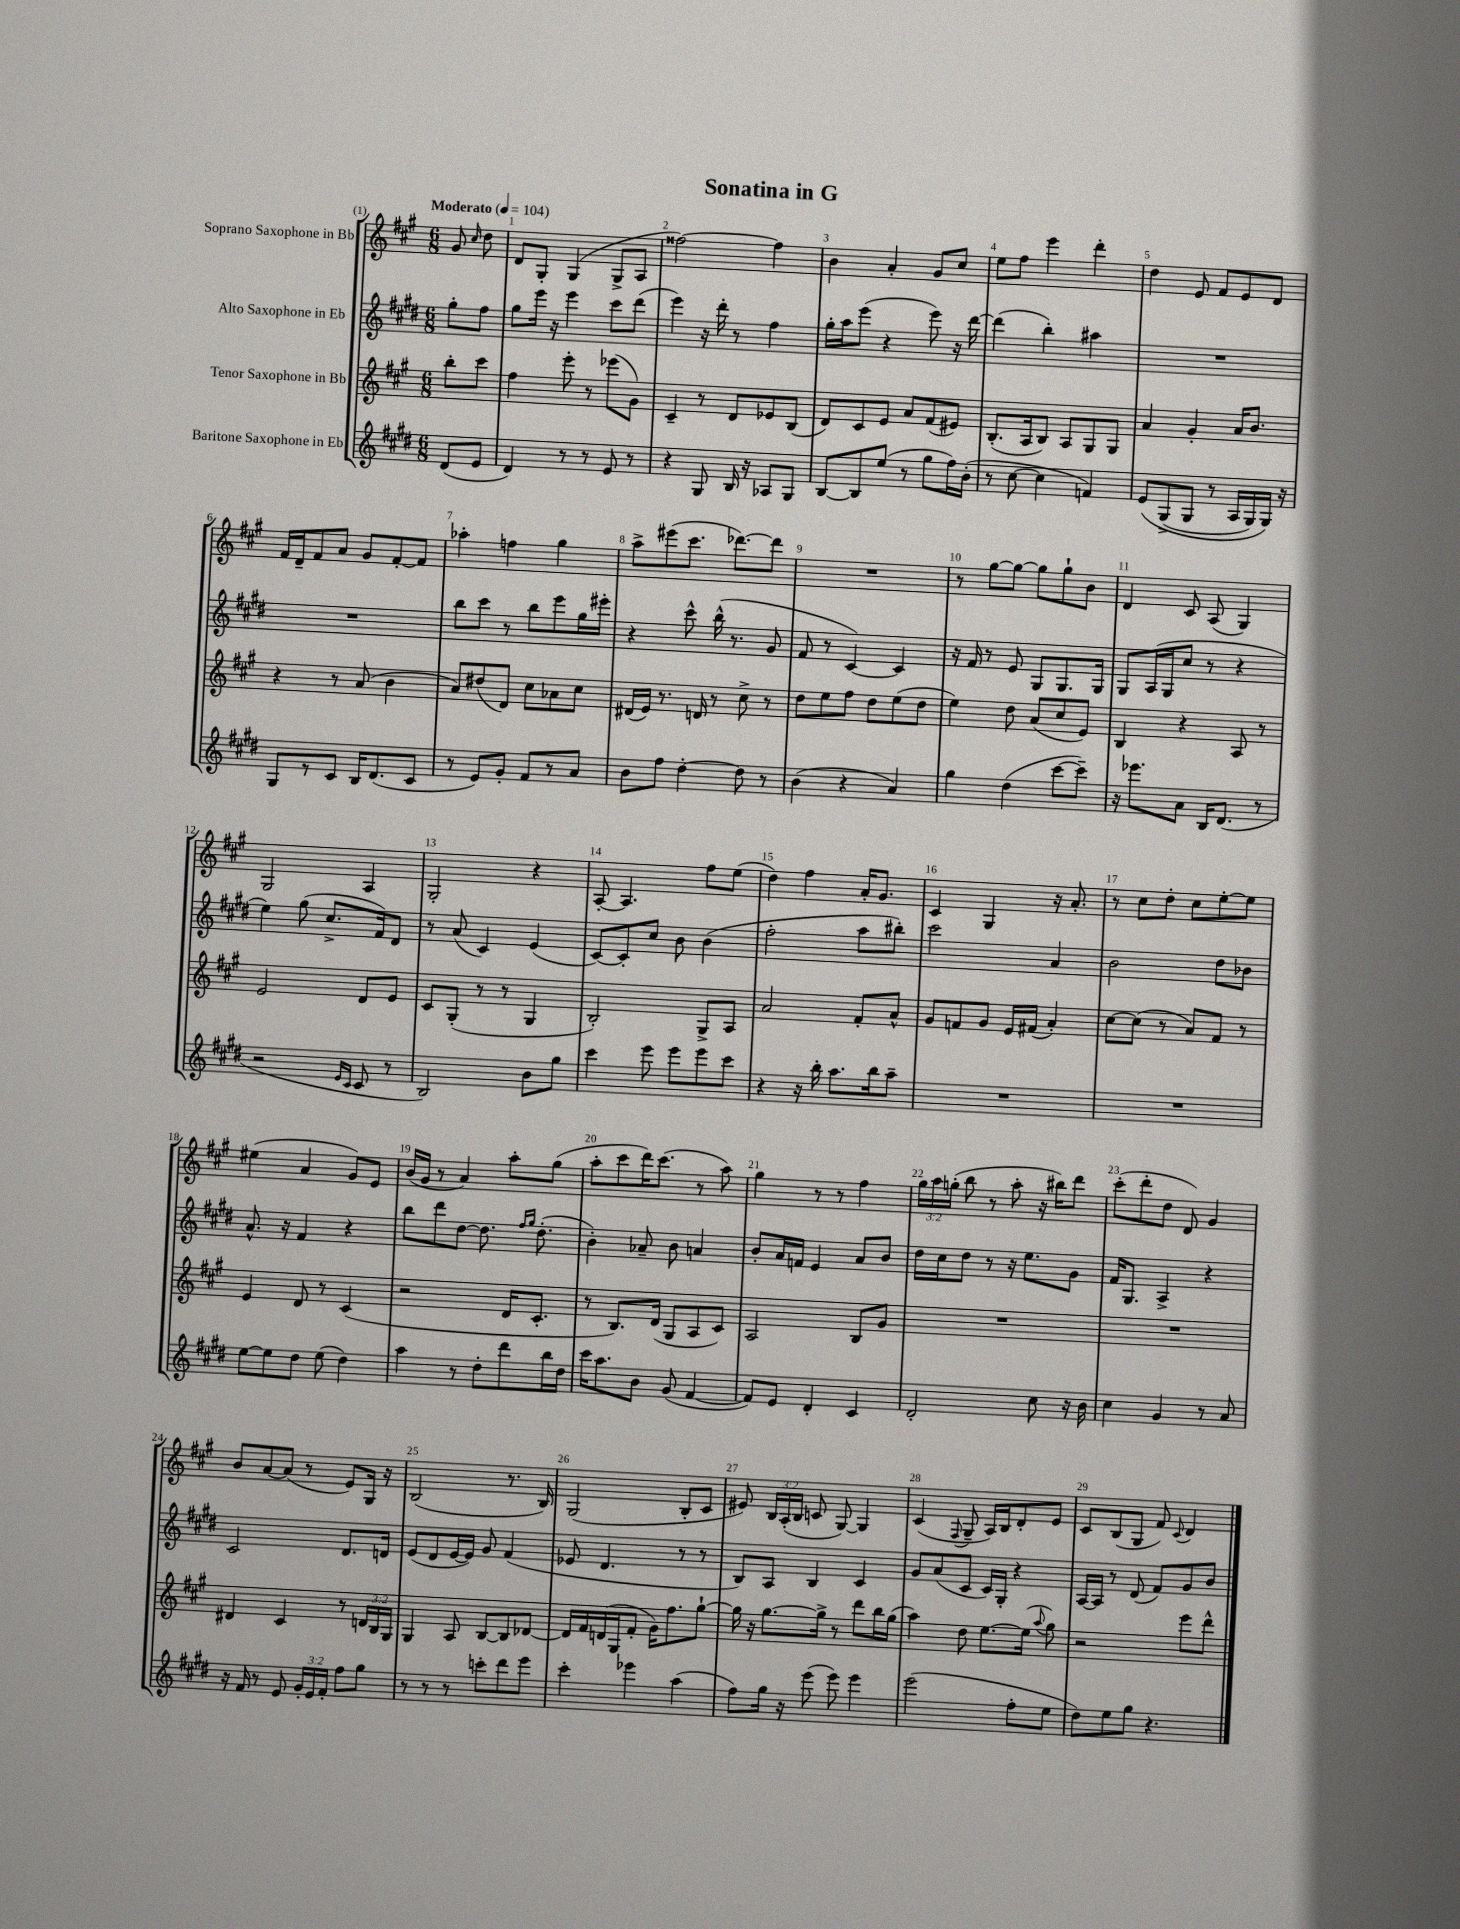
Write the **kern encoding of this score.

**kern	**kern	**kern	**kern
*part4	*part3	*part2	*part1
*staff4	*staff3	*staff2	*staff1
*I"Baritone Saxophone in Eb	*I"Tenor Saxophone in Bb	*I"Alto Saxophone in Eb	*I"Soprano Saxophone in Bb
*clefG2	*clefG2	*clefG2	*clefG2
*k[f#c#g#d#]	*k[f#c#g#]	*k[f#c#g#d#]	*k[f#c#g#]
*M6/8	*M6/8	*M6/8	*M6/8
*MM104	*MM104	*MM104	*MM104
=	=	=	=
!	!	!	!LO:TX:a:B:t=Moderato
(8d#/L	8bb'\L	8gg#'\L	8g#/
.	.	.	16qqcc#/
8e/J	8ccc#\J	8ff#\J	8dd\
=1	=1	=1	=1
4d#/)	4ff#\	8gg#\L	8d/L
.	.	16eee\Jk	8G#'/J
.	.	16r	.
8r	8eee'\	4eee\	(4G#/
8r	8r	.	.
8e/	(8eee-X\L	8ccc#\L	8G#^/L
8r	8g#\J)	(8ddd#\J	8A/J
=2	=2	=2	=2
4r	4c#~/	4eee\)	[2ff##X\)
8G#/	8r	16r	.
.	.	16ddd#'\	.
16B/	8d/L	8r	.
16r	.	.	.
8A-X/L	8e-X/	4ff#\	4ff##\]
8G#/J	(8B/J	.	.
=3	=3	=3	=3
[8B/L	8d/L)	16gg#'\LL	4b\
.	.	16aa\J	.
8B/]	8c#/	(8eee\J	.
(8ee/J	8e/J	4r	4a'/
8r	8a/L	.	.
8gg#\L	(8f#/	8eee\)	8g#/L
16ff#\L)	8e#X/J)	16r	8cc#/J
(16b'\JJ	.	[16ddd#\	.
=4	=4	=4	=4
8r	(8.B'/L	(4ddd#\]	8ee\L
[8cc#\	.	.	8ff#\J
.	16A/k	.	.
4cc#\]	8B/J)	4bb'\)	4eee\
.	8A/L	.	.
4fn/)	8G#/	4aa#X\	4ddd'\
.	8G#/J	.	.
=5	=5	=5	=5
(8e/L	4a/	2.r	4dd\
(8G#^/	.	.	.
8G#/J	4g#'/	.	8e/
8r	.	.	8f#/L
16A/LL	16a/KL	.	8e/
16G#/)	8.b/J	.	.
16G#/JJ)	.	.	8d/J
16r	.	.	.
!!LO:LB:g=z
=6	=6	=6	=6
8G#/L	4r	2.r	16f#/LL
.	.	.	16d~/J
8r	.	.	8f#/
8c#/J	8r	.	8a/J
16B/KL	(8a/	.	8g#/L
(8.d#/	.	.	.
.	4b\	.	[8f#'/
8c#/J	.	.	8f#/J]
=7	=7	=7	=7
8r	8a/L)	8bb\L	4aa-X'\
8e/L)	(8dd#X/	8ccc#\J	.
8g#'/J	8d/J)	8r	4ffn\
8f#/L	8cc#\L	8bb\L	.
8r	8a-X\	8eee\	4gg#\
8a/J	8cc#\J	16gg#\L	.
.	.	16eee#X'\JJ	.
=8	=8	=8	=8
8b\L	(16d#X/LL	4r	8aa^\L
.	16e/JJ)	.	.
8ff#\J	8.r	.	(8eee#X\
[4dd#'\	.	8ccc#^^\	8.ccc#\J
.	16dn/	.	.
.	8r	(16bb^^\	.
.	.	8.r	[8.ddd-X\L)
8dd#\]	8cc#^\	.	.
8r	8r	8g#/	8ddd-\J]
=9	=9	=9	=9
(4b\	8dd\L	8f#/	2.r
.	8ee\	8r	.
4r	8ff#\J	[4c#/)	.
.	8dd\L	.	.
4a/)	(8ee\	4c#/]	.
.	8dd\J	.	.
=10	=10	=10	=10
4gg#\	4ee\)	16r	8r
.	.	16f#/	.
.	.	8r	[8gg#\L
(4dd#\	8dd\	8e/	8gg#\J_
.	(8a/L	8G#/L	8gg#\L]
[8ccc#\L	8cc#/	8.G#/	8gg#`\
8ccc#~\J])	8e/J)	.	8b\J
.	.	16G#/Jk	.
=11	=11	=11	=11
16r	4B/	8G#/L	4d/
8.eee-X\L	.	.	.
.	.	(16A/L	.
.	.	16G#/J	.
8a\J	4r	8cc#/J	8c#/
16B/KL	.	8r	(8A/
(8.d#/J	.	.	.
.	8A/	4r	4G#/)
8r	8r	.	.
!!LO:LB:g=z
=12	=12	=12	=12
2r	2e/	4ee\)	2G#/
.	.	(8gg#\	.
.	.	8.cc#^/L	.
16qqe/LL	.	.	.
16qqc#/JJ	.	.	.
8c#/	8d/L	.	4A/
.	.	16f#/k)	.
8r	8e/J	8d#/J	.
=13	=13	=13	=13
2B/)	8c#/L	8r	2G#'/
.	(8G#'/J	(8a/	.
.	8r	4c#/)	.
.	8r	.	.
8b\L	4G#/	(4e/	4r
8gg#\J	.	.	.
=14	=14	=14	=14
4ccc#\	2B'/)	[8c#/L)	[8A'/
.	.	8c#'/]	4.A/]
8eee\	.	8cc#/J	.
8eee\L	.	8b\	.
8eee\	8G#^/L	(4b\	8ff#\L
8ccc#\J	8A/J	.	(8ee\J
=15	=15	=15	=15
4r	2a/	2ff#'\	4dd\)
16r	.	.	4ff#\
16bb'\	.	.	.
8.aa\L	.	.	.
.	8f#'/L	8aa\L	16a'/KL
16bb\k	.	.	8.g#/J
8aa~\J	8a^^/J	8bb#X'\J)	.
=16	=16	=16	=16
2.r	8g#/L	2ccc#\	4c#/
.	8fn/	.	.
.	8g#/J	.	4G#/
.	16e/LL	.	.
.	(16f#X/JJ	.	.
.	4a'/)	4a/	16r
.	.	.	8.a'/
=17	=17	=17	=17
2.r	[8cc#\L	2b\	8r
.	(8cc#\J]	.	8cc#\L
.	8r	.	8dd'\J
.	8a/L)	.	8cc#\L
.	8f#/J	8dd#\L	[8ee'\
.	8r	8b-X\J	8ee\J]
!!LO:LB:g=z
=18	=18	=18	=18
[8ee\L	4e/	8.a^^/	(4ee#X\
8ee\]	.	.	.
.	.	16r	.
8dd#\J	8d/	4f#/	4a/
(8ee\	8r	.	.
4dd#\)	(4c#/	4r	8g#/L)
.	.	.	8e/J
=19	=19	=19	=19
4aa\	2r	8bb\L	(16b/LL
.	.	.	16g#/JJ
.	.	8ddd#\	8r
8r	.	[8dd#\J	4a/)
8dd#'\L	.	8.dd#\]	.
8ddd#\	16d/KL	.	8aa'\L
.	.	16qqff#/LL	.
.	.	16qqgg#/JJ	.
.	8.c#'/J	(8.dd#'\	.
16bb\L	.	.	(8gg#\J
16dd#\JJ	.	.	.
=20	=20	=20	=20
16ccc#\KL	8r	4b'\)	8aa'\L
8.aa\	.	.	.
.	8.B/L)	.	8ccc#\
8b\J	.	8a-X~/	16ddd\K)
.	(16d/Jk	.	(8.ccc#\J
(8g#/	8G#/L	8b\	.
[4f#/	8A/	4an/	8r
.	8c#/J)	.	8aa\)
=21	=21	=21	=21
8f#/L])	2A/	8b'/L	4gg#\
8e/J	.	16a/L	.
.	.	16fn/JJ	.
4d#'/	.	4e/	8r
.	.	.	8r
4c#/	8B/L	8a/L	4ff#\
.	8g#/J	8b/J	.
=22	=22	=22	=22
2d#'/	2.r	16dd#\LL	24gg#\LL
.	.	.	24aa\
.	.	16cc#\J	.
.	.	.	(24ggn'\JJ
.	.	8dd#\J	8bb\
.	.	8r	8r
.	.	16r	8aa'\
.	.	8.ee\L	.
8cc#\	.	.	16r
.	.	.	16bb#X\KL)
16r	.	8g#\J	8ddd\J
16b\	.	.	.
=23	=23	=23	=23
4cc#\	2.r	16f#/KL	(8ccc#'\L
.	.	8.G#/J	.
.	.	.	8ddd'\
4g#/	.	4A^/	8dd\J
.	.	.	8d/)
8r	.	4r	4g#/
8a/	.	.	.
!!LO:LB:g=z
=24	=24	=24	=24
16r	4d#X/	2c#/	8b/L
16f#/	.	.	.
8r	.	.	[8a/
8e/	4c#/	.	(8a/J]
24g#'/LL	.	.	8r
24e/	.	.	.
24f#'/JJ	.	.	.
8ff#\L	8r	8.d#/L	8e/L)
8gg#\J	24dn/LL	.	16G#/Jk
.	24B/	.	.
.	.	16dn/Jk	16r
.	24G#/JJ	.	.
=25	=25	=25	=25
8r	4G#/	(8e/L	(2B/
8r	.	8d#/	.
8r	8A/	[16e/L	.
.	.	16e/JJ])	.
8cccn'\L	[8B/L	8g#/	.
8ddd#\	8B/]	(4f#/	8.r
8eee\J	[8d-X/J	.	.
.	.	.	16B/)
=26	=26	=26	=26
4ccc#'\	16d-/LL]	8e-X/	(2G#/
.	16f#/	.	.
.	(16dn/	4.d#/	.
.	16G#/J	.	.
4eee-X\	8f#'/J	.	.
.	16g#\KL)	.	.
.	8.ff#\	.	.
(4aa\	.	8r	8B'/L
.	[8gg#`\J	8r	8c#/J
=27	=27	=27	=27
8ff#\L)	16gg#\]	8B/L)	8e#X/)
.	16r	.	.
16gg#\Jk	[8.gg#\L	8A/J	24B/LL
.	.	.	(24A'/
16r	.	.	.
.	.	.	24B/JJ
(8eee\	.	4B/	8cn/
.	16gg#^\Jk]	.	.
8eee\)	8r	.	[8G#/)
4eee\	8ddd\L	4c#/	4G#/]
.	16bb\L	.	.
.	(16gg#\JJ	.	.
=28	=28	=28	=28
(2eee\	4aa\)	8g#/L	(4c#/
.	.	(8a/	.
.	.	.	8qqF#/
.	8dd\	8c#/J	8G#~/
.	[8.ee\L	16c#/LL)	16A/LL)
.	.	16G#'/JJ	16B/J
8ff#'\L	.	4r	8d'/
.	(16ee\Jk]	.	.
.	8qqaa/	.	.
8ee\J	8gg#\)	.	8e/J
=29	=29	=29	=29
8dd#\L)	2r	[16A/LL	8c#/L
.	.	16A/JJ]	.
8ee\	.	8r	(8B/
8gg#\J	.	(8d#/	8G#/J
4.r	.	8f#/L)	8f#/)
.	.	.	8qqc#/
.	8eee\L	8g#/	4d/
.	8ddd^^\J	8b/J	.
==	==	==	==
*-	*-	*-	*-
